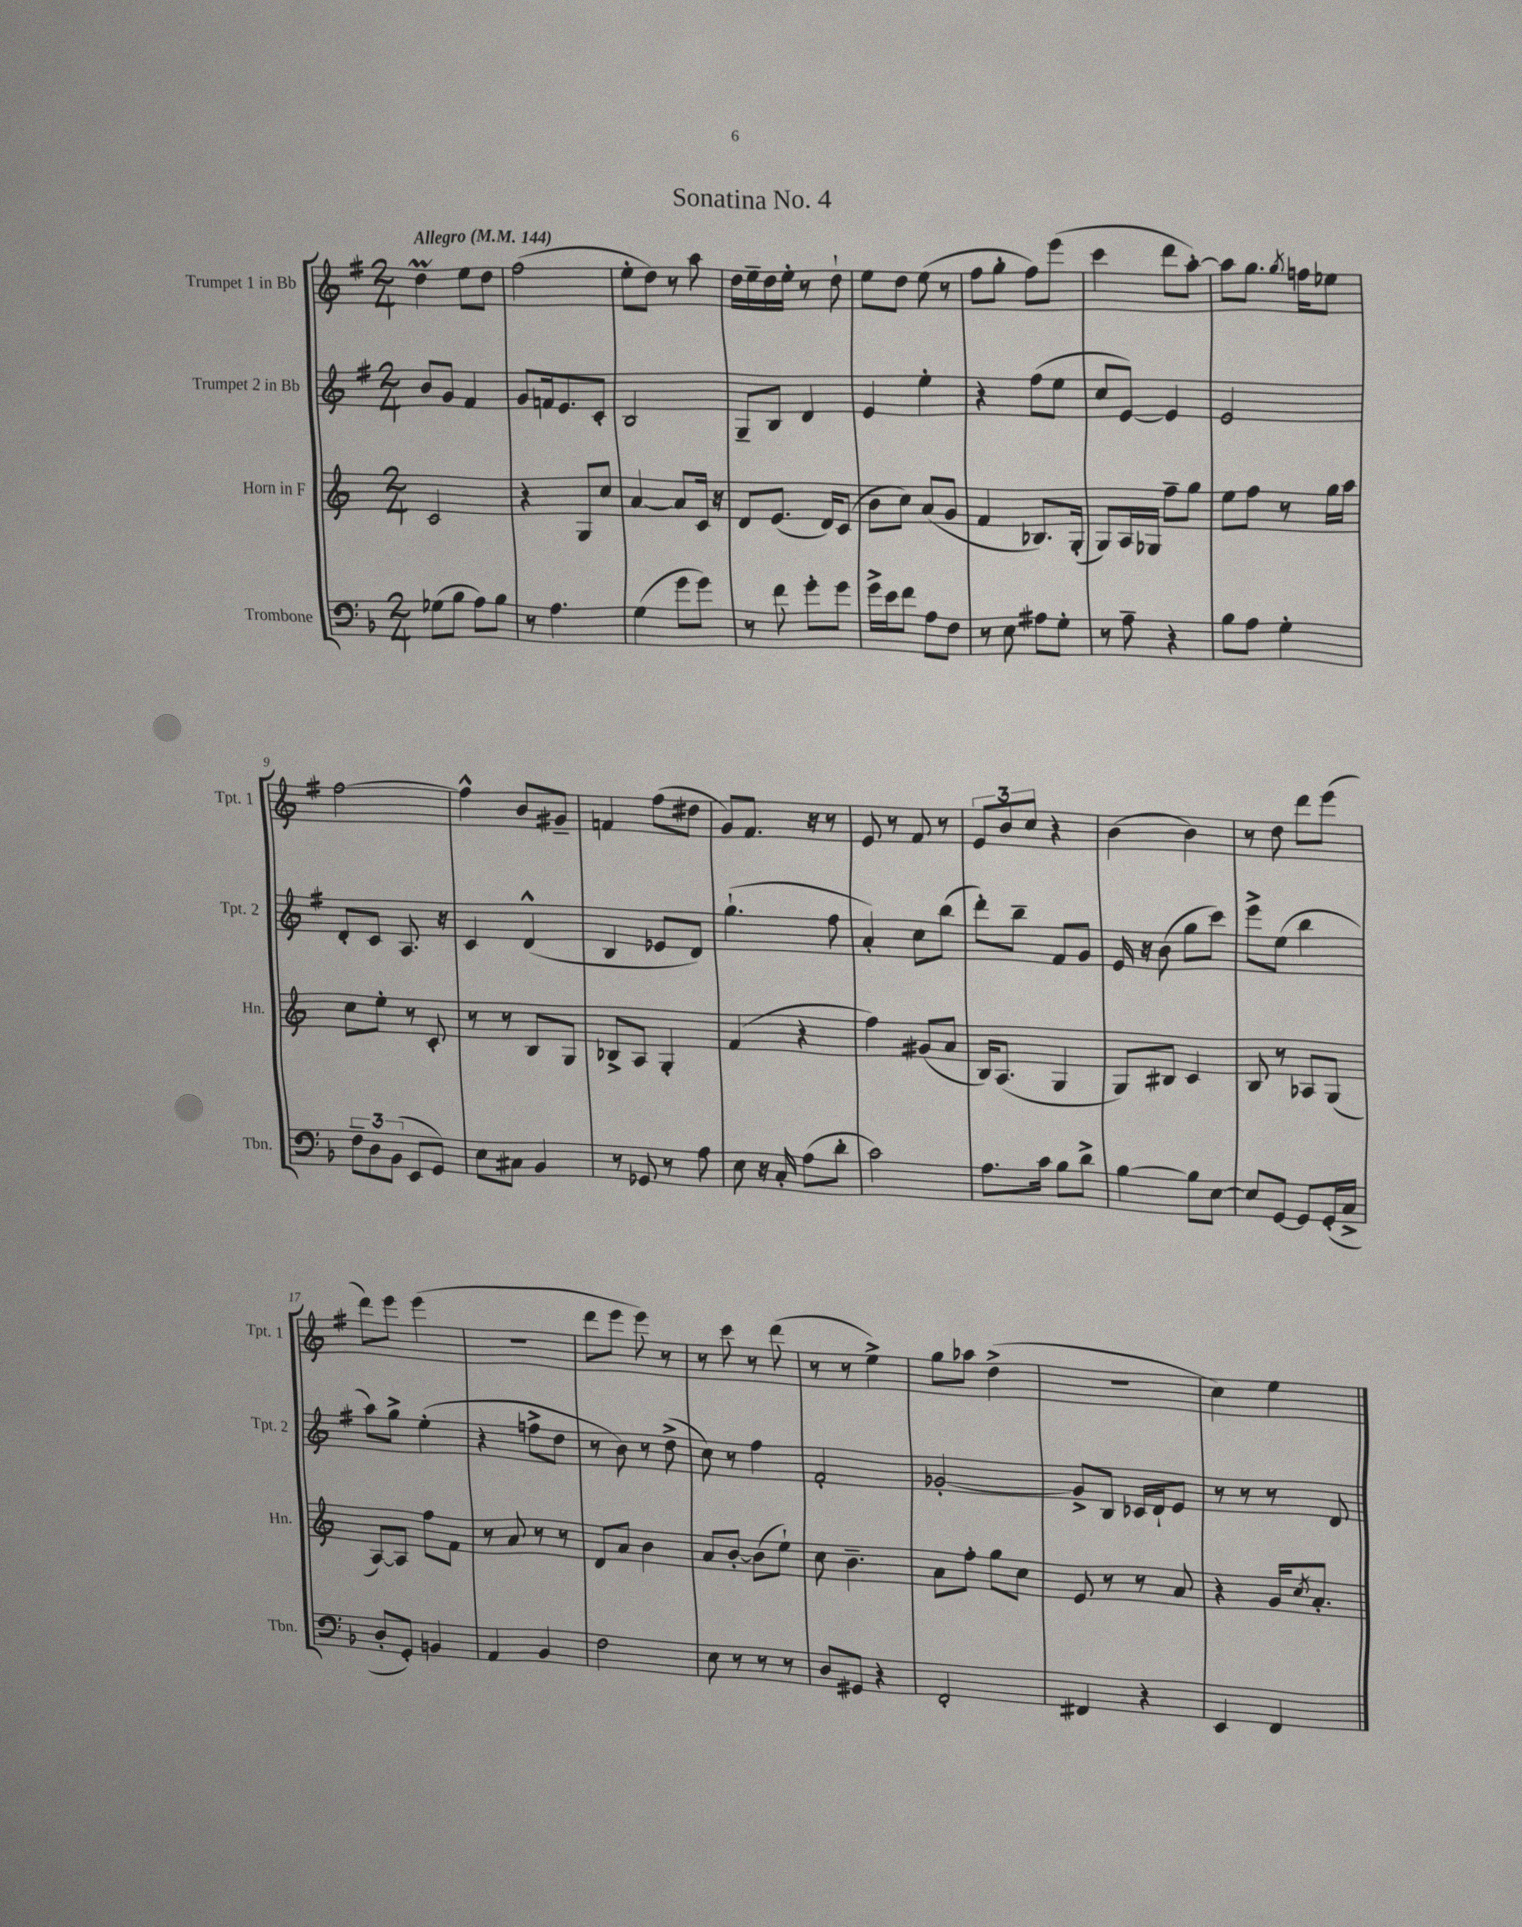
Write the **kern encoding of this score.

**kern	**kern	**kern	**kern
*staff4	*staff3	*staff2	*staff1
*clefF4	*clefG2	*clefG2	*clefG2
*k[b-]	*k[]	*k[f#]	*k[f#]
*M2/4	*M2/4	*M2/4	*M2/4
*MM144	*MM144	*MM144	*MM144
(8G-	2c	8b	4dd
8B-	.	8g	.
8A)	.	4f#	8ee
8B-	.	.	8dd
=	=	=	=
8r	4r	8g	(2ff#
4.A	.	16f	.
.	.	8.e	.
.	8G	.	.
.	8cc	8c'	.
=	=	=	=
(4G	[4a	2B	8ee'
.	.	.	8dd)
8g	8a]	.	8r
8g)	16c	.	8aa
.	16r	.	.
=	=	=	=
8r	8d	8G~	16dd
.	.	.	16ee~
8f	(8.e	8B	16dd
.	.	.	16ee'
8g'	.	4d	8r
.	16d)	.	.
8g	(8c	.	8dd`
=	=	=	=
16g^	8b	4e	8ee
16e	.	.	.
8f	8cc)	.	8dd
8A	(8a	4ee'	(8ee
8F	8g	.	8r
=	=	=	=
8r	4f	4r	8ff#
8E	.	.	8gg'
8A#	8.B-)	(8ff#	8ff#)
8G'	.	8ee	(8eee
.	(16G'	.	.
=	=	=	=
8r	8G)	8cc	4ccc
8A~	16A	[8e)	.
.	16G-	.	.
4r	8ff~	4e]	8ddd
.	8gg	.	[8aa')
=	=	=	=
8B-	8ee	2e	8aa]
8A	8ff	.	8.gg
4G'	8r	.	.
.	.	.	8qgg
.	.	.	16ff
.	16gg	.	8ee-
.	16aa	.	.
=	=	=	=
12F~	8cc	8d'	[2ff#
12D	.	.	.
.	8ee'	8c	.
(12BB-	.	.	.
8EE	8r	8.A	.
8GG)	8c'	.	.
.	.	16r	.
=	=	=	=
8E	8r	4c	4ff#^^]
8C#	8r	.	.
4BB-	8B	(4d^^	8b
.	8G	.	8g#~
=	=	=	=
8r	8B-^	4B	4f
8GG-	8A	.	.
8r	4G'	8e-	(8ff#
8A	.	8d)	8dd#
=	=	=	=
8E	(4f	(4.gg`	8g)
16r	.	.	8.f#
16C'	.	.	.
(8A	4r	.	.
.	.	.	16r
8d'	.	8ff#	8r
=	=	=	=
2c)	4ff)	4a')	8e
.	.	.	8r
.	(8g#	8cc	8f#
.	8a	(8bb	8r
=	=	=	=
8.A	16B)	8ddd')	12e
.	(8.A	.	.
.	.	.	12b
.	.	8bb~	.
.	.	.	12cc
16c	.	.	.
8B-	4G	8f#	4r
8d^	.	8g	.
=	=	=	=
[4B-	8G)	16e	(4b
.	.	16r	.
.	8B#	(8b	.
8B-]	4c	8gg	4b)
[8E	.	8ccc)	.
=	=	=	=
8E]	8B	8eee^	8r
[8GG	8r	(8ee	8dd
8GG]	8A-	4bb	8ddd
(16GG'	(8G	.	(8eee
16C^	.	.	.
=	=	=	=
8D'	[8A)	8aa)	8ddd)
8GG')	8A]	8gg^	8eee
4BB	8ff	(4ee'	(4eee
.	8f	.	.
=	=	=	=
4AA	8r	4r	2r
.	8a	.	.
4BB-	8r	8ff^	.
.	8r	8dd	.
=	=	=	=
2F	8d	8r	8ddd
.	8a	8b)	8eee
.	4b	8r	8eee)
.	.	(8dd^	8r
=	=	=	=
8E	8a	8cc)	8r
8r	[8b'	8r	8ccc
8r	(8b]	4ff#	8r
8r	8ee`)	.	(8ddd
=	=	=	=
8D	8cc	2f#'	8r
8GG#	4.b~	.	8r
4r	.	.	4ee^)
=	=	=	=
2FF'	8a	[2g-'	8gg
.	8ff'	.	8aa-
.	8gg	.	(4dd^
.	8cc	.	.
=	=	=	=
4FF#	8e	8g-^]	2r
.	8r	8B	.
4r	8r	16c-	.
.	.	16d`	.
.	8a	8e	.
=	=	=	=
4EE	4r	8r	4cc)
.	.	8r	.
4FF	16g	8r	4ee
.	8qcc	.	.
.	8.a'	.	.
.	.	8d	.
==	==	==	==
*-	*-	*-	*-
